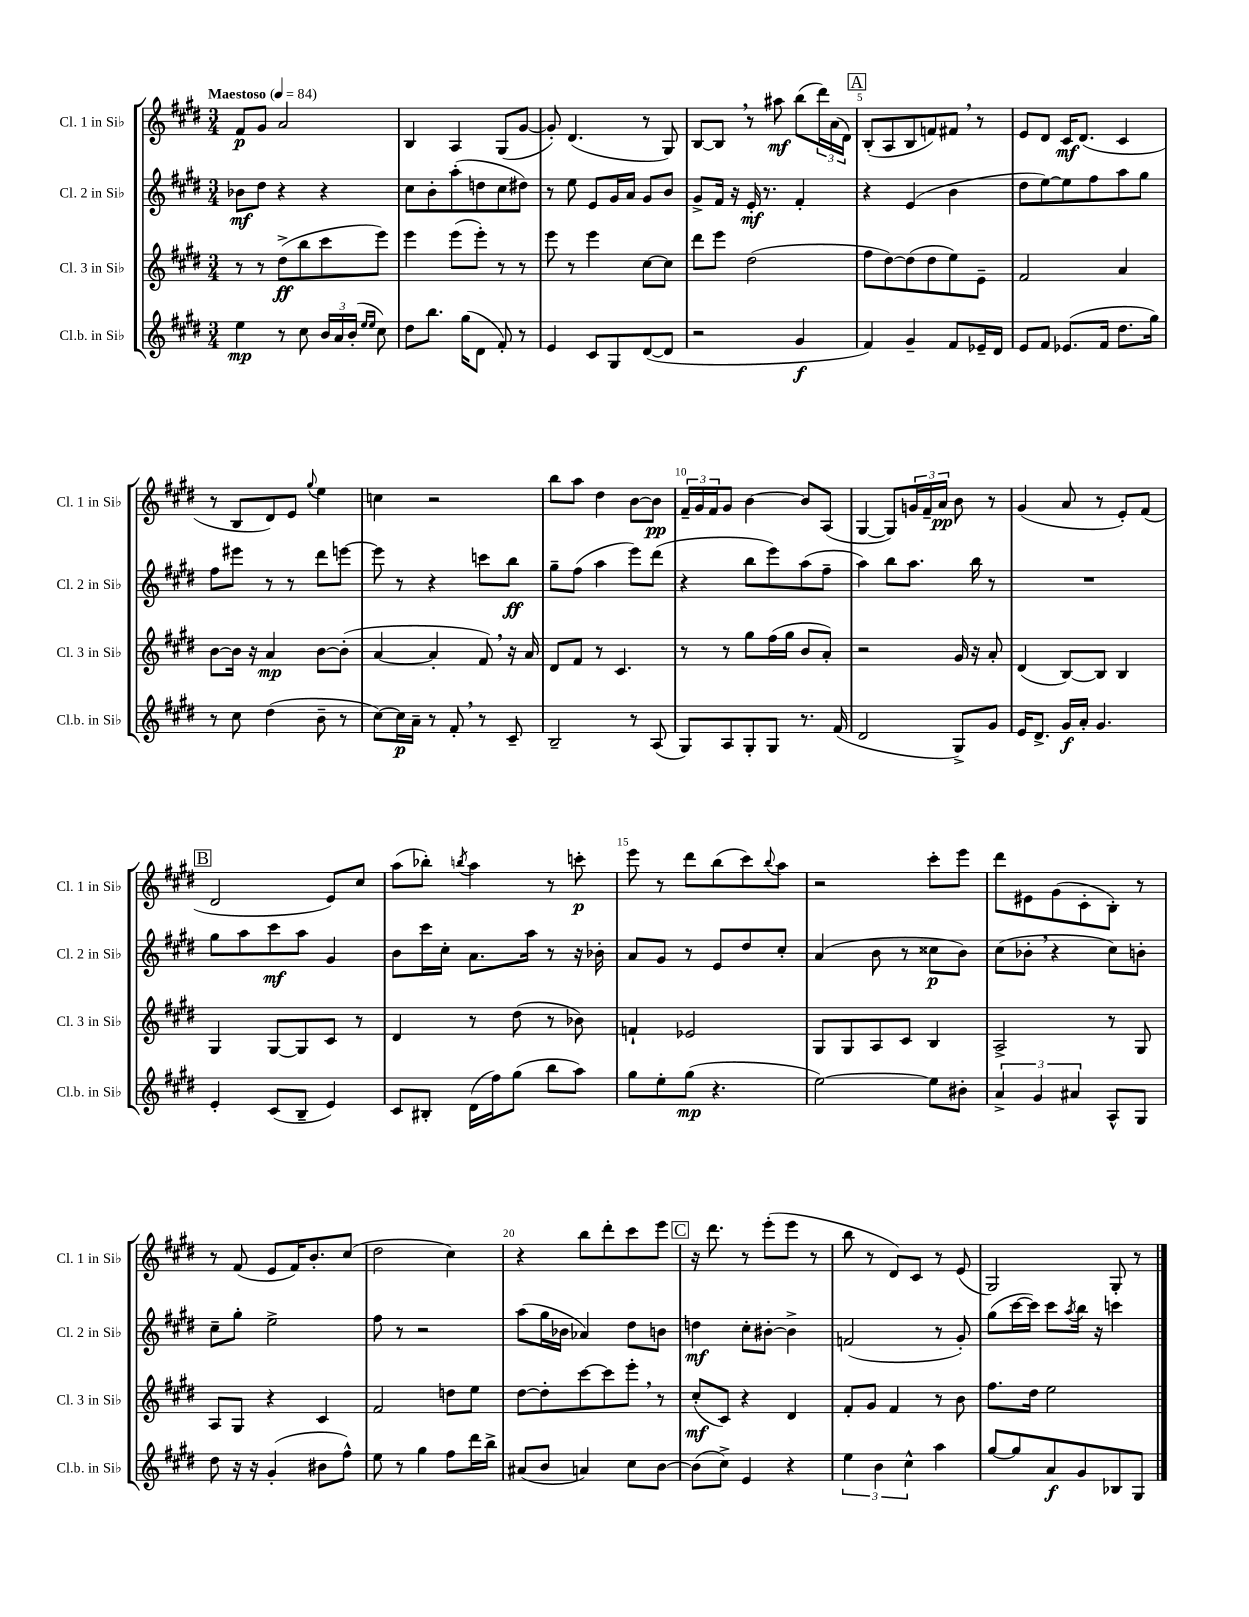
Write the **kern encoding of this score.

**kern	**dynam	**kern	**dynam	**kern	**dynam	**kern	**dynam
*part4	*part4	*part3	*part3	*part2	*part2	*part1	*part1
*staff4	*staff4	*staff3	*staff3	*staff2	*staff2	*staff1	*staff1
*I"Cl.b. in Si♭	*	*I"Cl. 3 in Si♭	*	*I"Cl. 2 in Si♭	*	*I"Cl. 1 in Si♭	*
*I'Cl.b. in Si♭	*	*I'Cl. 3 in Si♭	*	*I'Cl. 2 in Si♭	*	*I'Cl. 1 in Si♭	*
*clefG2	*	*clefG2	*	*clefG2	*	*clefG2	*
*k[f#c#g#d#]	*	*k[f#c#g#d#]	*	*k[f#c#g#d#]	*	*k[f#c#g#d#]	*
*M3/4	*	*M3/4	*	*M3/4	*	*M3/4	*
*MM84	*	*MM84	*	*MM84	*	*MM84	*
=1	=1	=1	=1	=1	=1	=1	=1
!	!	!	!	!	!	!LO:TX:a:B:t=Maestoso	!
4ee\	mp	8r	.	8b-X\L	mf	8f#/L	p
.	.	8r	.	8dd#\J	.	8g#/J	.
8r	.	(8dd#^\L	ff	4r	.	2a/	.
8cc#\	.	8bb\	.	.	.	.	.
24b/LL	.	8ccc#\	.	4r	.	.	.
24a/	.	.	.	.	.	.	.
(24b'/JJ	.	.	.	.	.	.	.
16qqee/LL	.	.	.	.	.	.	.
16qqee/JJ	.	.	.	.	.	.	.
8cc#\)	.	8eee\J)	.	.	.	.	.
=2	=2	=2	=2	=2	=2	=2	=2
8dd#\L	.	4eee\	.	8cc#\L	.	4B/	.
8.bb\J	.	.	.	8b'\	.	.	.
.	.	(8eee\L	.	(8aa'\	.	4A/	.
(16gg#\KL	.	.	.	.	.	.	.
8d#\J	.	8eee'\J)	.	8ddn\	.	.	.
8f#'/)	.	8r	.	8cc#\	.	(8G#/L	.
8r	.	8r	.	8dd#X\J)	.	[8g#/J	.
=3	=3	=3	=3	=3	=3	=3	=3
4e/	.	8eee\	.	8r	.	8g#'/])	.
.	.	8r	.	8ee\	.	(4.d#/	.
8c#/L	.	4eee\	.	8e/L	.	.	.
8G#/	.	.	.	16g#/L	.	.	.
.	.	.	.	16a/JJ	.	.	.
([8d#/	.	[8cc#\L	.	8g#/L	.	8r	.
8d#/J]	.	8cc#\J]	.	8b/J	.	8G#/)	.
=4	=4	=4	=4	=4	=4	=4	=4
2r	.	8ddd#\L	.	8g#^/L	.	[8B/L	.
.	.	8eee\J	.	16f#/Jk	.	8B,/J]	.
.	.	.	.	16r	.	.	.
.	.	(2dd#\	.	16e'/	mf	8r	.
.	.	.	.	8.r	.	.	.
.	.	.	.	.	.	8aa#X\	mf
4g#/	f	.	.	4f#'/	.	(8bb\L	.
.	.	.	.	.	.	24ddd#\L)	.
.	.	.	.	.	.	(24a\	.
.	.	.	.	.	.	24d#\JJ)	.
!!LO:REH:place=s1:t=A
=5	=5	=5	=5	=5	=5	=5	=5
4f#/)	.	8ff#\L	.	4r	.	(8B'/L	.
.	.	[8dd#\)	.	.	.	8A/	.
4g#~/	.	(8dd#\]	.	(4e/	.	8B/	.
.	.	8dd#\	.	.	.	8fn/)	.
8f#/L	.	8ee\)	.	4b\	.	8f#X,/J	.
16e-X~/L	.	8e~\J	.	.	.	8r	.
16d#/JJ	.	.	.	.	.	.	.
=6	=6	=6	=6	=6	=6	=6	=6
8e/L	.	2f#/	.	8dd#\L	.	8e/L	.
8f#/J	.	.	.	[8ee\)	.	8d#/J	.
(8.e-X/L	.	.	.	8ee\]	.	16c#/KL	mf
.	.	.	.	.	.	(8.d#/J	.
.	.	.	.	8ff#\	.	.	.
16f#/Jk	.	.	.	.	.	.	.
8.dd#\L	.	4a/	.	8aa\	.	4c#/	.
.	.	.	.	8gg#\J	.	.	.
16gg#\Jk)	.	.	.	.	.	.	.
!!LO:LB:g=z
=7	=7	=7	=7	=7	=7	=7	=7
8r	.	[8b\L	.	8ff#\L	.	8r	.
8cc#\	.	16b\Jk]	.	8eee#X\J	.	8B/L	.
.	.	16r	.	.	.	.	.
(4dd#\	.	4a/	mp	8r	.	8d#/)	.
.	.	.	.	8r	.	8e/J	.
.	.	.	.	.	.	8qqgg#/	.
8b~\	.	[8b\L	.	8ddd#\L	.	4ee\	.
8r	.	(8b'\J]	.	[8eeen\J	.	.	.
=8	=8	=8	=8	=8	=8	=8	=8
[8cc#\L)	.	[4a/	.	8eee\]	.	4ccn\	.
16cc#\L]	p	.	.	8r	.	.	.
16a~\JJ	.	.	.	.	.	.	.
8r	.	4a'/]	.	4r	.	2r	.
8f#',/	.	.	.	.	.	.	.
8r	.	8f#,/)	.	8cccn\L	.	.	.
8c#~/	.	16r	.	8bb\J	ff	.	.
.	.	16a/	.	.	.	.	.
=9	=9	=9	=9	=9	=9	=9	=9
2B~/	.	8d#/L	.	8gg#~\L	.	8bb\L	.
.	.	8f#/J	.	(8ff#\J	.	8aa\J	.
.	.	8r	.	4aa\	.	4dd#\	.
.	.	4.c#/	.	.	.	.	.
8r	.	.	.	8eee\L)	.	[8b\L	.
(8A/	.	.	.	(8ddd#\J	.	8b\J]	pp
=10	=10	=10	=10	=10	=10	=10	=10
8G#/L)	.	8r	.	4r	.	24f#~/LL	.
.	.	.	.	.	.	24g#/	.
.	.	.	.	.	.	24f#/J	.
8A/	.	8r	.	.	.	8g#/J	.
8G#'/	.	8gg#\L	.	8bb\L	.	[4b\	.
8G#/J	.	(16ff#\L	.	8eee\)	.	.	.
.	.	16gg#\JJ	.	.	.	.	.
8.r	.	8b/L	.	(8aa\	.	8b/L]	.
.	.	8a'/J)	.	8ff#~\J	.	(8A/J	.
(16f#/	.	.	.	.	.	.	.
=11	=11	=11	=11	=11	=11	=11	=11
2d#/	.	2r	.	4aa\)	.	[4G#/	.
.	.	.	.	8bb\L	.	8G#/L])	.
.	.	.	.	8.aa\J	.	24gn/L	.
.	.	.	.	.	.	24f#~/	.
.	.	.	.	.	.	24a/JJ	pp
8G#^/L)	.	16g#/	.	.	.	8b\	.
.	.	16r	.	16bb\	.	.	.
8g#/J	.	8a'/	.	8r	.	8r	.
=12	=12	=12	=12	=12	=12	=12	=12
16e/KL	.	(4d#/	.	2.r	.	(4g#/	.
8.d#^/J	.	.	.	.	.	.	.
16g#/LL	f	[8B/L)	.	.	.	8a/	.
16a'/JJ	.	.	.	.	.	.	.
4.g#/	.	8B/J]	.	.	.	8r	.
.	.	4B/	.	.	.	8e'/L)	.
.	.	.	.	.	.	(8f#/J	.
!!LO:LB:g=z
!!LO:REH:place=s1:t=B
=13	=13	=13	=13	=13	=13	=13	=13
4e'/	.	4G#/	.	8gg#\L	.	2d#/	.
.	.	.	.	8aa\	.	.	.
(8c#/L	.	[8G#/L	.	8ccc#\	mf	.	.
8B~/J	.	8G#/]	.	8aa\J	.	.	.
4e/)	.	8c#/J	.	4g#/	.	8e/L)	.
.	.	8r	.	.	.	8cc#/J	.
=14	=14	=14	=14	=14	=14	=14	=14
8c#/L	.	4d#/	.	8b\L	.	(8aa\L	.
8B#X'/J	.	.	.	16ccc#\L	.	8bb-X'\J)	.
.	.	.	.	16cc#'\JJ	.	.	.
.	.	.	.	.	.	8qbbn/	.
(16d#\LL	.	8r	.	8.a\L	.	4aa\	.
16ff#\J)	.	.	.	.	.	.	.
(8gg#\J	.	(8dd#\	.	.	.	.	.
.	.	.	.	16aa\Jk	.	.	.
8bb\L	.	8r	.	8r	.	8r	.
8aa\J)	.	8b-X\)	.	16r	.	8cccn'\	p
.	.	.	.	16b-X'\	.	.	.
=15	=15	=15	=15	=15	=15	=15	=15
8gg#\L	.	4fn`/	.	8a/L	.	8eee\	.
8ee'\	.	.	.	8g#/J	.	8r	.
(8gg#\J	mp	2e-X/	.	8r	.	8ddd#\L	.
4.r	.	.	.	8e/L	.	(8bb\	.
.	.	.	.	8dd#/	.	8ccc#\)	.
.	.	.	.	.	.	8qqbb/	.
.	.	.	.	8cc#'/J	.	8aa\J	.
=16	=16	=16	=16	=16	=16	=16	=16
[2ee\)	.	8G#/L	.	(4a/	.	2r	.
.	.	8G#/	.	.	.	.	.
.	.	8A/	.	8b\	.	.	.
.	.	8c#/J	.	8r	.	.	.
8ee\L]	.	4B/	.	8cc##X\L	p	8ccc#'\L	.
8b#X'\J	.	.	.	8b\J)	.	8eee\J	.
=17	=17	=17	=17	=17	=17	=17	=17
6a^/	.	2A^/	.	(8cc#\L	.	8ddd#\L	.
.	.	.	.	8b-X',\J	.	8e#X\	.
6g#/	.	.	.	.	.	.	.
.	.	.	.	4r	.	(8g#\	.
6a#X/	.	.	.	.	.	.	.
.	.	.	.	.	.	8c#'\	.
8A^^/L	.	8r	.	8cc#\L)	.	8B'\J)	.
8G#/J	.	8G#/	.	8bn'\J	.	8r	.
!!LO:LB:g=z
=18	=18	=18	=18	=18	=18	=18	=18
8dd#\	.	8A/L	.	8cc#~\L	.	8r	.
16r	.	8G#/J	.	8gg#'\J	.	(8f#/	.
16r	.	.	.	.	.	.	.
(4g#'/	.	4r	.	2ee^\	.	8e/L	.
.	.	.	.	.	.	16f#/K)	.
.	.	.	.	.	.	8.b'/	.
8b#X\L	.	4c#/	.	.	.	.	.
8ff#^^\J)	.	.	.	.	.	(8cc#/J	.
=19	=19	=19	=19	=19	=19	=19	=19
8ee\	.	2f#/	.	8ff#\	.	2dd#\	.
8r	.	.	.	8r	.	.	.
4gg#\	.	.	.	2r	.	.	.
8ff#\L	.	8ddn\L	.	.	.	4cc#\)	.
16ddd#\L	.	8ee\J	.	.	.	.	.
16bb^\JJ	.	.	.	.	.	.	.
=20	=20	=20	=20	=20	=20	=20	=20
(8a#X/L	.	[8dd#\L	.	(8aa\L	.	4r	.
8b/J	.	8dd#'\]	.	16gg#\L	.	.	.
.	.	.	.	16b-X\JJ	.	.	.
4an/)	.	[8ccc#\	.	4a-X/)	.	8bb\L	.
.	.	8ccc#\]	.	.	.	8ddd#'\	.
8cc#\L	.	8eee',\J	.	8dd#\L	.	8ccc#\	.
[8b\J	.	8r	.	8bn\J	.	8eee\J	.
!!LO:REH:place=s1:t=C
=21	=21	=21	=21	=21	=21	=21	=21
(8b\L]	.	(8cc#'/L	mf	4ddn\	mf	16r	.
.	.	.	.	.	.	8.ddd#\	.
8cc#^\J)	.	8c#/J)	.	.	.	.	.
4e/	.	4r	.	8cc#'\L	.	8r	.
.	.	.	.	[8b#X'\J	.	(8eee'\L	.
4r	.	4d#/	.	4b#^\]	.	8eee\J	.
.	.	.	.	.	.	8r	.
=22	=22	=22	=22	=22	=22	=22	=22
6ee\	.	8f#'/L	.	(2fn/	.	8bb\	.
.	.	8g#/J	.	.	.	8r	.
6b\	.	.	.	.	.	.	.
.	.	4f#/	.	.	.	8d#/L)	.
6cc#^^\	.	.	.	.	.	.	.
.	.	.	.	.	.	8c#/J	.
4aa\	.	8r	.	8r	.	8r	.
.	.	8b\	.	8g#'/)	.	(8e/	.
=23	=23	=23	=23	=23	=23	=23	=23
[8gg#/L	.	8.ff#\L	.	(8gg#\L	.	2G#/)	.
8gg#/]	.	.	.	[16ccc#\L	.	.	.
.	.	16dd#\Jk	.	16ccc#\JJ])	.	.	.
8a/	f	2ee\	.	8ccc#\L	.	.	.
.	.	.	.	8qaa/	.	.	.
8g#/	.	.	.	16bb\Jk	.	.	.
.	.	.	.	16r	.	.	.
8B-X/	.	.	.	4cccn\	.	8G#'/	.
8G#/J	.	.	.	.	.	8r	.
==	==	==	==	==	==	==	==
*-	*-	*-	*-	*-	*-	*-	*-
